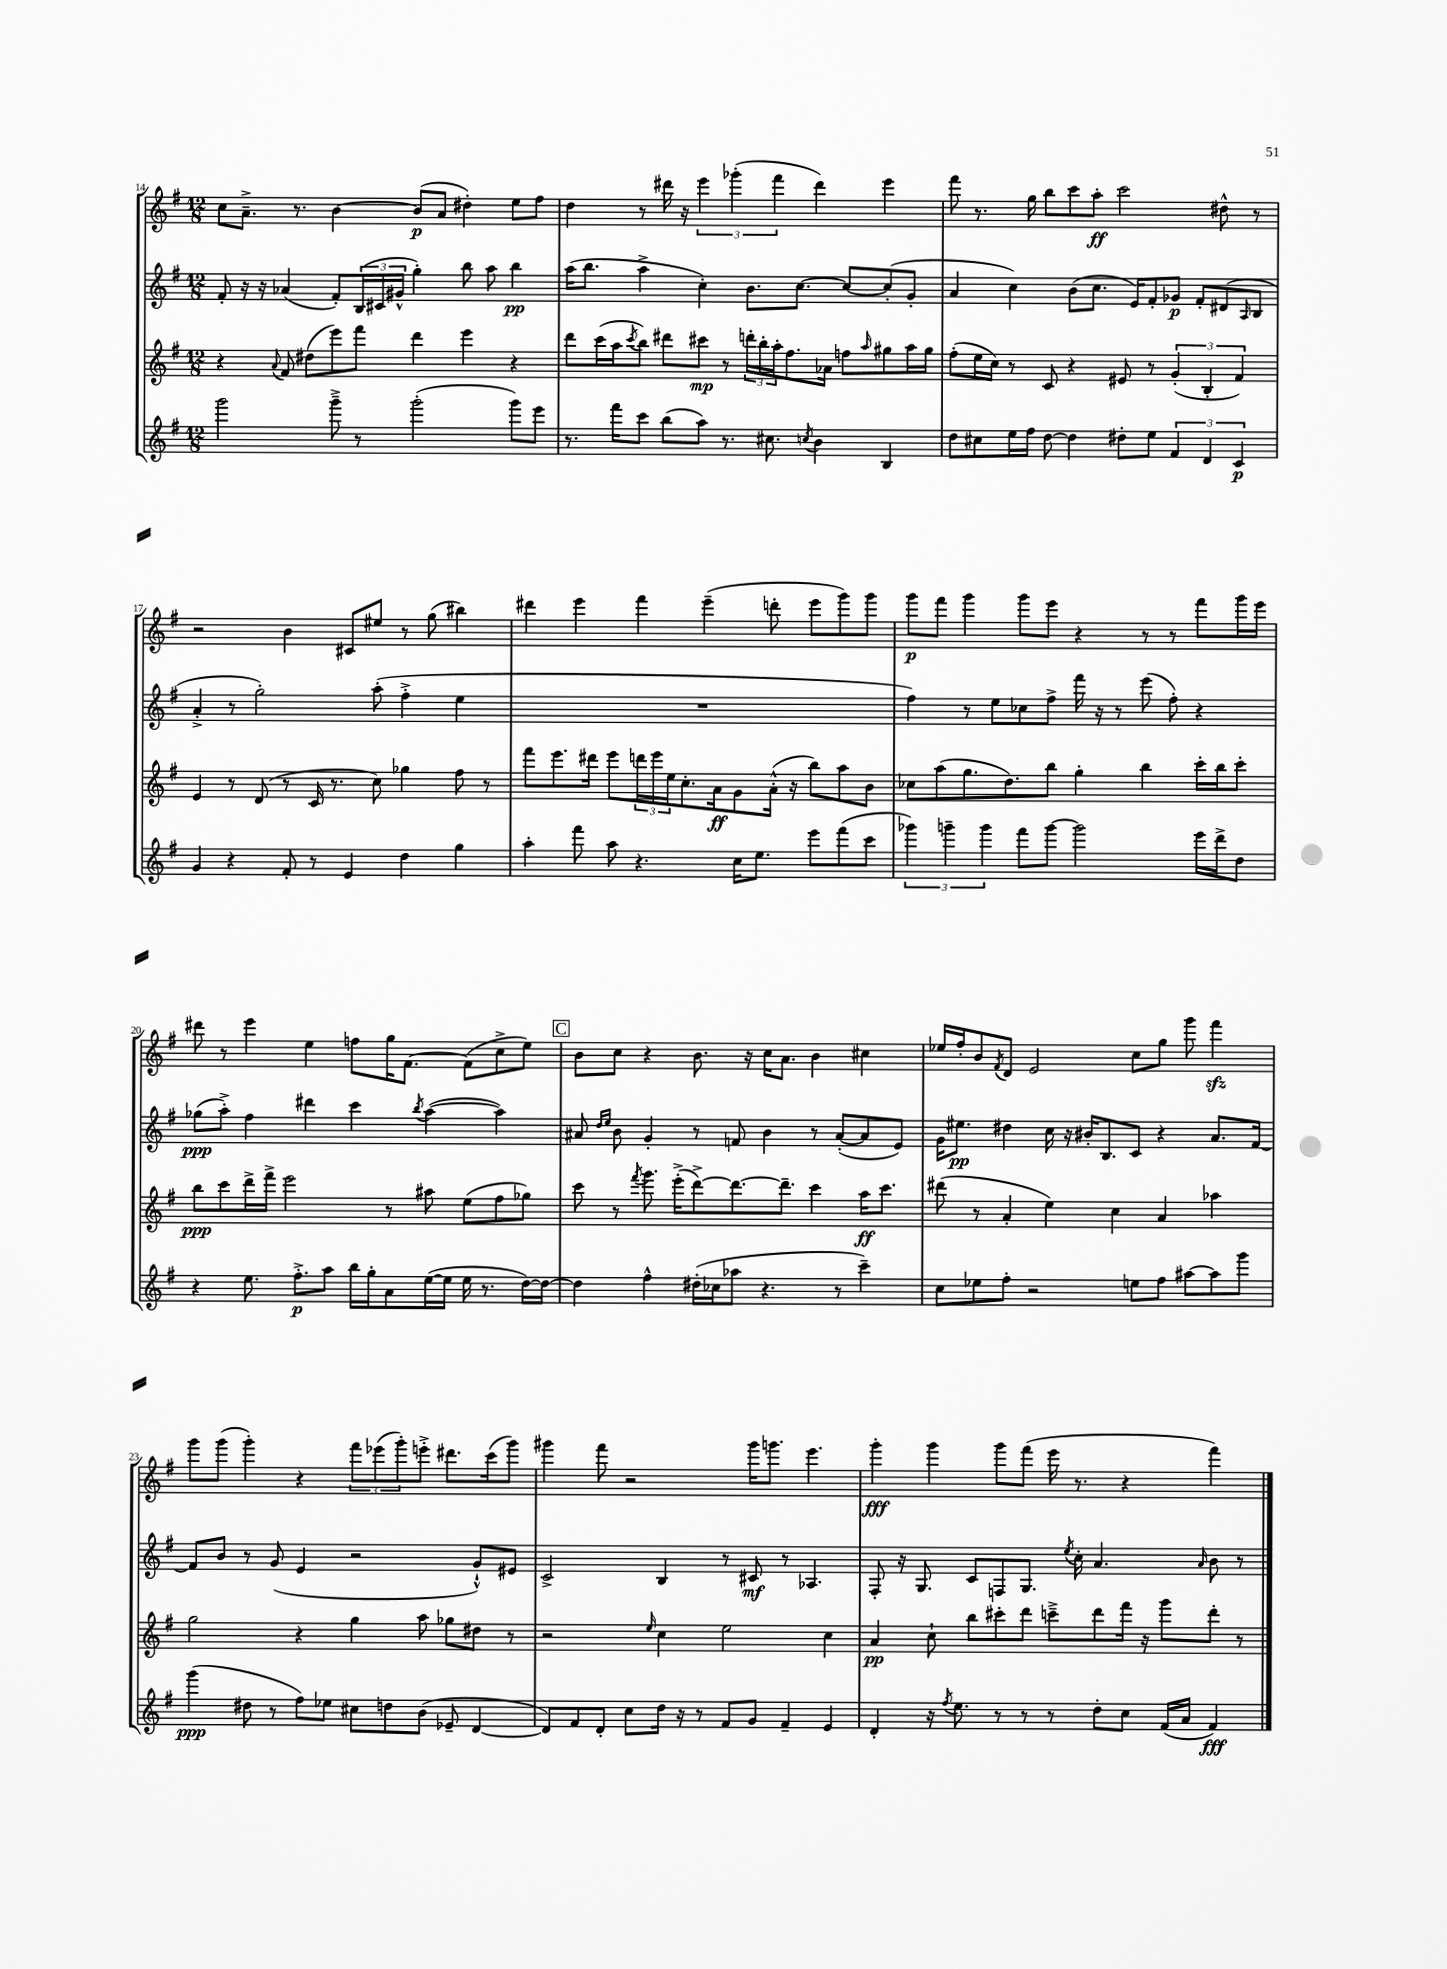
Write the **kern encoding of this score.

**kern	**dynam	**kern	**dynam	**kern	**dynam	**kern	**dynam
*part4	*part4	*part3	*part3	*part2	*part2	*part1	*part1
*staff4	*staff4	*staff3	*staff3	*staff2	*staff2	*staff1	*staff1
*clefG2	*	*clefG2	*	*clefG2	*	*clefG2	*
*k[f#]	*	*k[f#]	*	*k[f#]	*	*k[f#]	*
*M12/8	*	*M12/8	*	*M12/8	*	*M12/8	*
=14	=14	=14	=14	=14	=14	=14	=14
2ggg\	.	4r	.	8f#'/	.	8cc\L	.
.	.	.	.	16r	.	8.a~^\J	.
.	.	.	.	16r	.	.	.
.	.	8qqa/	.	.	.	.	.
.	.	8f#/	.	(4a-X/	.	.	.
.	.	.	.	.	.	8.r	.
.	.	(8dd#X\L	.	.	.	.	.
8ggg~^\	.	8eee\)	.	8f#'/L)	.	[4b\	.
8r	.	8fff#\J	.	(24B/L	.	.	.
.	.	.	.	24c#X/	.	.	.
.	.	.	.	24g#X^^/JJ	.	.	.
(2ggg'\	.	4ddd\	.	4gg'\)	.	(8b/L]	p
.	.	.	.	.	.	8a/J	.
.	.	4eee\	.	8bb\	.	4dd#X'\)	.
.	.	.	.	8aa\	.	.	.
8ggg\L)	.	4r	.	4bb\	pp	8ee\L	.
8eee\J	.	.	.	.	.	8ff#\J	.
=15	=15	=15	=15	=15	=15	=15	=15
8.r	.	8ddd\L	.	(16aa\KL	.	4dd\	.
.	.	.	.	8.bb\J	.	.	.
.	.	(16ccc\L	.	.	.	.	.
16fff#\KL	.	16aa\J	.	.	.	.	.
.	.	8qccc/	.	.	.	.	.
8ccc\J	.	8bb\J)	.	4aa^\	.	8r	.
(8bb\L	.	8ddd#X\L	.	.	.	16ddd#X\	.
.	.	.	.	.	.	16r	.
8aa\J)	.	8ccc#X\J	mp	4cc'\)	.	6eee\	.
8.r	.	8r	.	.	.	.	.
.	.	.	.	.	.	(6ggg-X'\	.
.	.	24dddn'\LL	.	8.b\L	.	.	.
.	.	24bb'\	.	.	.	.	.
8.cc#X\	.	.	.	.	.	.	.
.	.	24aa'\J	.	.	.	6fff#\	.
.	.	8.ff#\	.	.	.	.	.
.	.	.	.	[8.cc\J	.	.	.
8qccn/	.	.	.	.	.	.	.
4b\	.	.	.	.	.	4ddd#\)	.
.	.	16a-X\Jk	.	.	.	.	.
.	.	8ffn\L	.	8cc/L_	.	.	.
.	.	16qqaa/	.	.	.	.	.
4B/	.	8gg#X\	.	(8cc'/]	.	4eee\	.
.	.	16aa\L	.	8g'/J	.	.	.
.	.	16gg#\JJ	.	.	.	.	.
=16	=16	=16	=16	=16	=16	=16	=16
8dd\L	.	(8ff#'\L	.	4a/	.	8fff#\	.
8cc#X\	.	16ee\L	.	.	.	8.r	.
.	.	16cc\JJ)	.	.	.	.	.
16ee\L	.	8r	.	4cc\)	.	.	.
16ff#\JJ	.	.	.	.	.	16gg\	.
[8dd\	.	8c/	.	.	.	8bb\L	.
4dd\]	.	4r	.	(8b\L	.	8ccc\	.
.	.	.	.	8.cc\J	.	8aa'\J	ff
8dd#X'\L	.	8e#X/	.	.	.	2ccc\	.
.	.	.	.	16e/KL)	.	.	.
8ee\J	.	8r	.	8f#'/	.	.	.
6f#/	.	(6g'/	.	8g-X/J	p	.	.
.	.	.	.	8f#'/L	.	.	.
6d/	.	6B'/	.	.	.	.	.
.	.	.	.	(8d#X/	.	8dd#X^^\	.
6c/	p	6f#/)	.	.	.	.	.
.	.	.	.	16qqA/	.	.	.
.	.	.	.	8B/J	.	8r	.
!!LO:LB:g=z
=17	=17	=17	=17	=17	=17	=17	=17
4g/	.	4e/	.	4a'^/	.	2r	.
4r	.	8r	.	8r	.	.	.
.	.	(8d/	.	2gg'\)	.	.	.
8f#'/	.	8r	.	.	.	4b\	.
8r	.	16c/	.	.	.	.	.
.	.	8.r	.	.	.	.	.
4e/	.	.	.	.	.	8c#X/L	.
.	.	8cc\)	.	(8aa'\	.	8ee#X/J	.
4dd\	.	4gg-X\	.	4ff#'^\	.	8r	.
.	.	.	.	.	.	(8gg\	.
4gg\	.	8ff#\	.	4ee\	.	4bb#X\)	.
.	.	8r	.	.	.	.	.
=18	=18	=18	=18	=18	=18	=18	=18
4aa'\	.	8fff#\L	.	1.r	.	4ddd#X\	.
.	.	8.eee\	.	.	.	.	.
8fff#\	.	.	.	.	.	4eee\	.
.	.	16ddd#X\Jk	.	.	.	.	.
8aa\	.	8eee\L	.	.	.	.	.
4.r	.	24dddn\L	.	.	.	4fff#\	.
.	.	24eee\	.	.	.	.	.
.	.	24ee\J	.	.	.	.	.
.	.	8.cc'\	.	.	.	.	.
.	.	.	.	.	.	(4eee~\	.
.	.	16a\k	ff	.	.	.	.
16cc\KL	.	8g\	.	.	.	.	.
8.ee\J	.	.	.	.	.	.	.
.	.	(16a'^^\Jk	.	.	.	8dddn'\	.
.	.	16r	.	.	.	.	.
8eee\L	.	8bb\L)	.	.	.	8eee\L	.
(8fff#\	.	8aa\	.	.	.	8ggg\)	.
8ccc\J	.	8b\J	.	.	.	8ggg\J	.
=19	=19	=19	=19	=19	=19	=19	=19
6ggg-X\)	.	8cc-X\L	.	4ff#\)	.	8ggg\L	p
.	.	(8aa\	.	.	.	8fff#\J	.
6gggn~\	.	.	.	.	.	.	.
.	.	8.gg\	.	8r	.	4ggg\	.
6ggg\	.	.	.	.	.	.	.
.	.	.	.	8ee\L	.	.	.
.	.	8.dd\)	.	.	.	.	.
8fff#\L	.	.	.	8cc-X\	.	8ggg\L	.
[8ggg\J	.	8bb\J	.	8ff#^\J	.	8eee\J	.
2ggg\]	.	4gg'\	.	16fff#\	.	4r	.
.	.	.	.	16r	.	.	.
.	.	.	.	8r	.	.	.
.	.	4bb\	.	(8eee\	.	8r	.
.	.	.	.	8ff#'\)	.	8r	.
16eee\LL	.	16ccc'\LL	.	4r	.	8fff#\L	.
16ddd^\J	.	16bb\J	.	.	.	.	.
8dd\J	.	8ccc'\J	.	.	.	16ggg\L	.
.	.	.	.	.	.	16eee\JJ	.
!!LO:LB:g=z
=20	=20	=20	=20	=20	=20	=20	=20
4r	.	8bb\L	ppp	(8gg-X\L	ppp	8ddd#X\	.
.	.	8ccc\	.	8aa'^\J)	.	8r	.
8.ee\	.	16ddd^\L	.	4ff#\	.	4eee\	.
.	.	16fff#^\JJ	.	.	.	.	.
.	.	2eee\	.	.	.	.	.
8.ff#'^\L	p	.	.	.	.	.	.
.	.	.	.	4ddd#X\	.	4ee\	.
8aa\J	.	.	.	.	.	.	.
16bb\LL	.	.	.	4ccc\	.	8ffn\L	.
16gg'\J	.	.	.	.	.	.	.
8a\	.	8r	.	.	.	16gg\K	.
.	.	.	.	.	.	[8.f#\J	.
.	.	.	.	8qbb/	.	.	.
([16ee\L	.	8aa#X\	.	([4aa\	.	.	.
16ee\JJ]	.	.	.	.	.	.	.
16ee\	.	(8ee\L	.	.	.	(8f#\L]	.
8.r	.	.	.	.	.	.	.
.	.	8ff#\	.	4aa\])	.	8cc^\	.
[16dd\LL)	.	8gg-X\J)	.	.	.	8ee\J)	.
16dd\JJ_	.	.	.	.	.	.	.
!!LO:REH:place=s1:t=C
=21	=21	=21	=21	=21	=21	=21	=21
4dd\]	.	8ccc\	.	8a#X/	.	8b\L	.
.	.	.	.	16qqdd/LL	.	.	.
.	.	.	.	16qqee/JJ	.	.	.
.	.	8r	.	8b\	.	8cc\J	.
.	.	8qfff#/	.	.	.	.	.
4ff#^^\	.	8.ggg\	.	4g'/	.	4r	.
.	.	(16eee'^\KL	.	.	.	.	.
(16dd#X'\LL	.	[8ddd^\)	.	8r	.	8.b\	.
16cc-X\J	.	.	.	.	.	.	.
8aa-X\J	.	8.ddd\_	.	8fn/	.	.	.
.	.	.	.	.	.	16r	.
4.r	.	.	.	4b\	.	16cc\KL	.
.	.	8.ddd~\J]	.	.	.	8.a\J	.
.	.	4ccc\	.	8r	.	4b\	.
8r	.	.	.	([8a#'/L	.	.	.
4ccc~\)	.	16aa\KL	ff	8a#/]	.	4cc#X\	.
.	.	8.ccc\J	.	.	.	.	.
.	.	.	.	8e/J)	.	.	.
=22	=22	=22	=22	=22	=22	=22	=22
8cc\L	.	(8ddd#X\	.	16g\KL	.	16ee-X/LL	.
.	.	.	.	8.ee#X\J	pp	16ff#'/J	.
8ee-X\	.	8r	.	.	.	8b/	.
.	.	.	.	.	.	8qf#/	.
8ff#'\J	.	4a'/	.	4dd#X\	.	8d/J	.
2r	.	.	.	.	.	2e/	.
.	.	4ee\)	.	16cc\	.	.	.
.	.	.	.	16r	.	.	.
.	.	.	.	16b#X'/KL	.	.	.
.	.	.	.	8.B/	.	.	.
.	.	4cc\	.	.	.	.	.
8een\L	.	.	.	8c/J	.	8cc\L	.
8ff#\J	.	4a/	.	4r	.	8gg\J	.
[8aa#X\L	.	.	.	.	.	8ggg\	.
8aa#\]	.	4aa-X\	.	8.a/L	.	4fff#zz\	.
8ggg\J	.	.	.	.	.	.	.
.	.	.	.	[16f#/Jk	.	.	.
!!LO:LB:g=z
=23	=23	=23	=23	=23	=23	=23	=23
(4ggg\	ppp	2gg\	.	8f#/L]	.	8ggg\L	.
.	.	.	.	8b/J	.	(8ggg\J	.
8dd#X\	.	.	.	8r	.	4ggg'\)	.
8r	.	.	.	(8g/	.	.	.
8ff#\L)	.	4r	.	4e/	.	4r	.
8ee-X\J	.	.	.	.	.	.	.
8cc#X\L	.	4gg\	.	2r	.	12fff#\L	.
.	.	.	.	.	.	(12eee-X\	.
8ddn\	.	.	.	.	.	.	.
.	.	.	.	.	.	12ggg'\)	.
(8b\J	.	8aa\	.	.	.	8eeen'^\J	.
8e-X~/	.	8gg-X\L	.	.	.	8.ddd#X\L	.
[4d/	.	8dd#X\J	.	8g`^^/L)	.	.	.
.	.	.	.	.	.	(16ccc\k	.
.	.	8r	.	8e#X/J	.	8ggg\J)	.
=24	=24	=24	=24	=24	=24	=24	=24
8d/L])	.	2r	.	2c^/	.	4ggg#X\	.
8f#/	.	.	.	.	.	.	.
8d'/J	.	.	.	.	.	8fff#\	.
8cc\L	.	.	.	.	.	2r	.
.	.	16qqee/	.	.	.	.	.
16dd\Jk	.	4cc\	.	4B/	.	.	.
16r	.	.	.	.	.	.	.
8r	.	.	.	.	.	.	.
8f#/L	.	2ee\	.	8r	.	.	.
8g/J	.	.	.	8c#X/	mf	16ggg#\KL	.
.	.	.	.	.	.	8.gggn\J	.
4f#~/	.	.	.	8r	.	.	.
.	.	.	.	4.A-X/	.	4.eee\	.
4e/	.	4cc\	.	.	.	.	.
=25	=25	=25	=25	=25	=25	=25	=25
4d'/	.	4a/	pp	8F#'/	.	4ggg'\	fff
.	.	.	.	16r	.	.	.
.	.	.	.	8.G/	.	.	.
16r	.	8cc`\	.	.	.	4ggg\	.
8qff#/	.	.	.	.	.	.	.
8.ee\	.	.	.	.	.	.	.
.	.	8bb\L	.	8c/L	.	.	.
8r	.	8ccc#X'\	.	8Fn/	.	8ggg\L	.
8r	.	8ddd\J	.	8.G/J	.	(8fff#\J	.
8r	.	8cccn~^\L	.	.	.	16eee\	.
.	.	.	.	8qee/	.	.	.
.	.	.	.	16cc'\	.	8.r	.
8dd'\L	.	8ddd\	.	4.a/	.	.	.
8cc\J	.	16fff#\Jk	.	.	.	4r	.
.	.	16r	.	.	.	.	.
(16f#/LL	.	8ggg\L	.	.	.	.	.
16a/JJ	.	.	.	.	.	.	.
.	.	.	.	16qqa/	.	.	.
4f#/)	fff	8ddd'\J	.	8b\	.	4fff#\)	.
.	.	8r	.	8r	.	.	.
==	==	==	==	==	==	==	==
*-	*-	*-	*-	*-	*-	*-	*-
